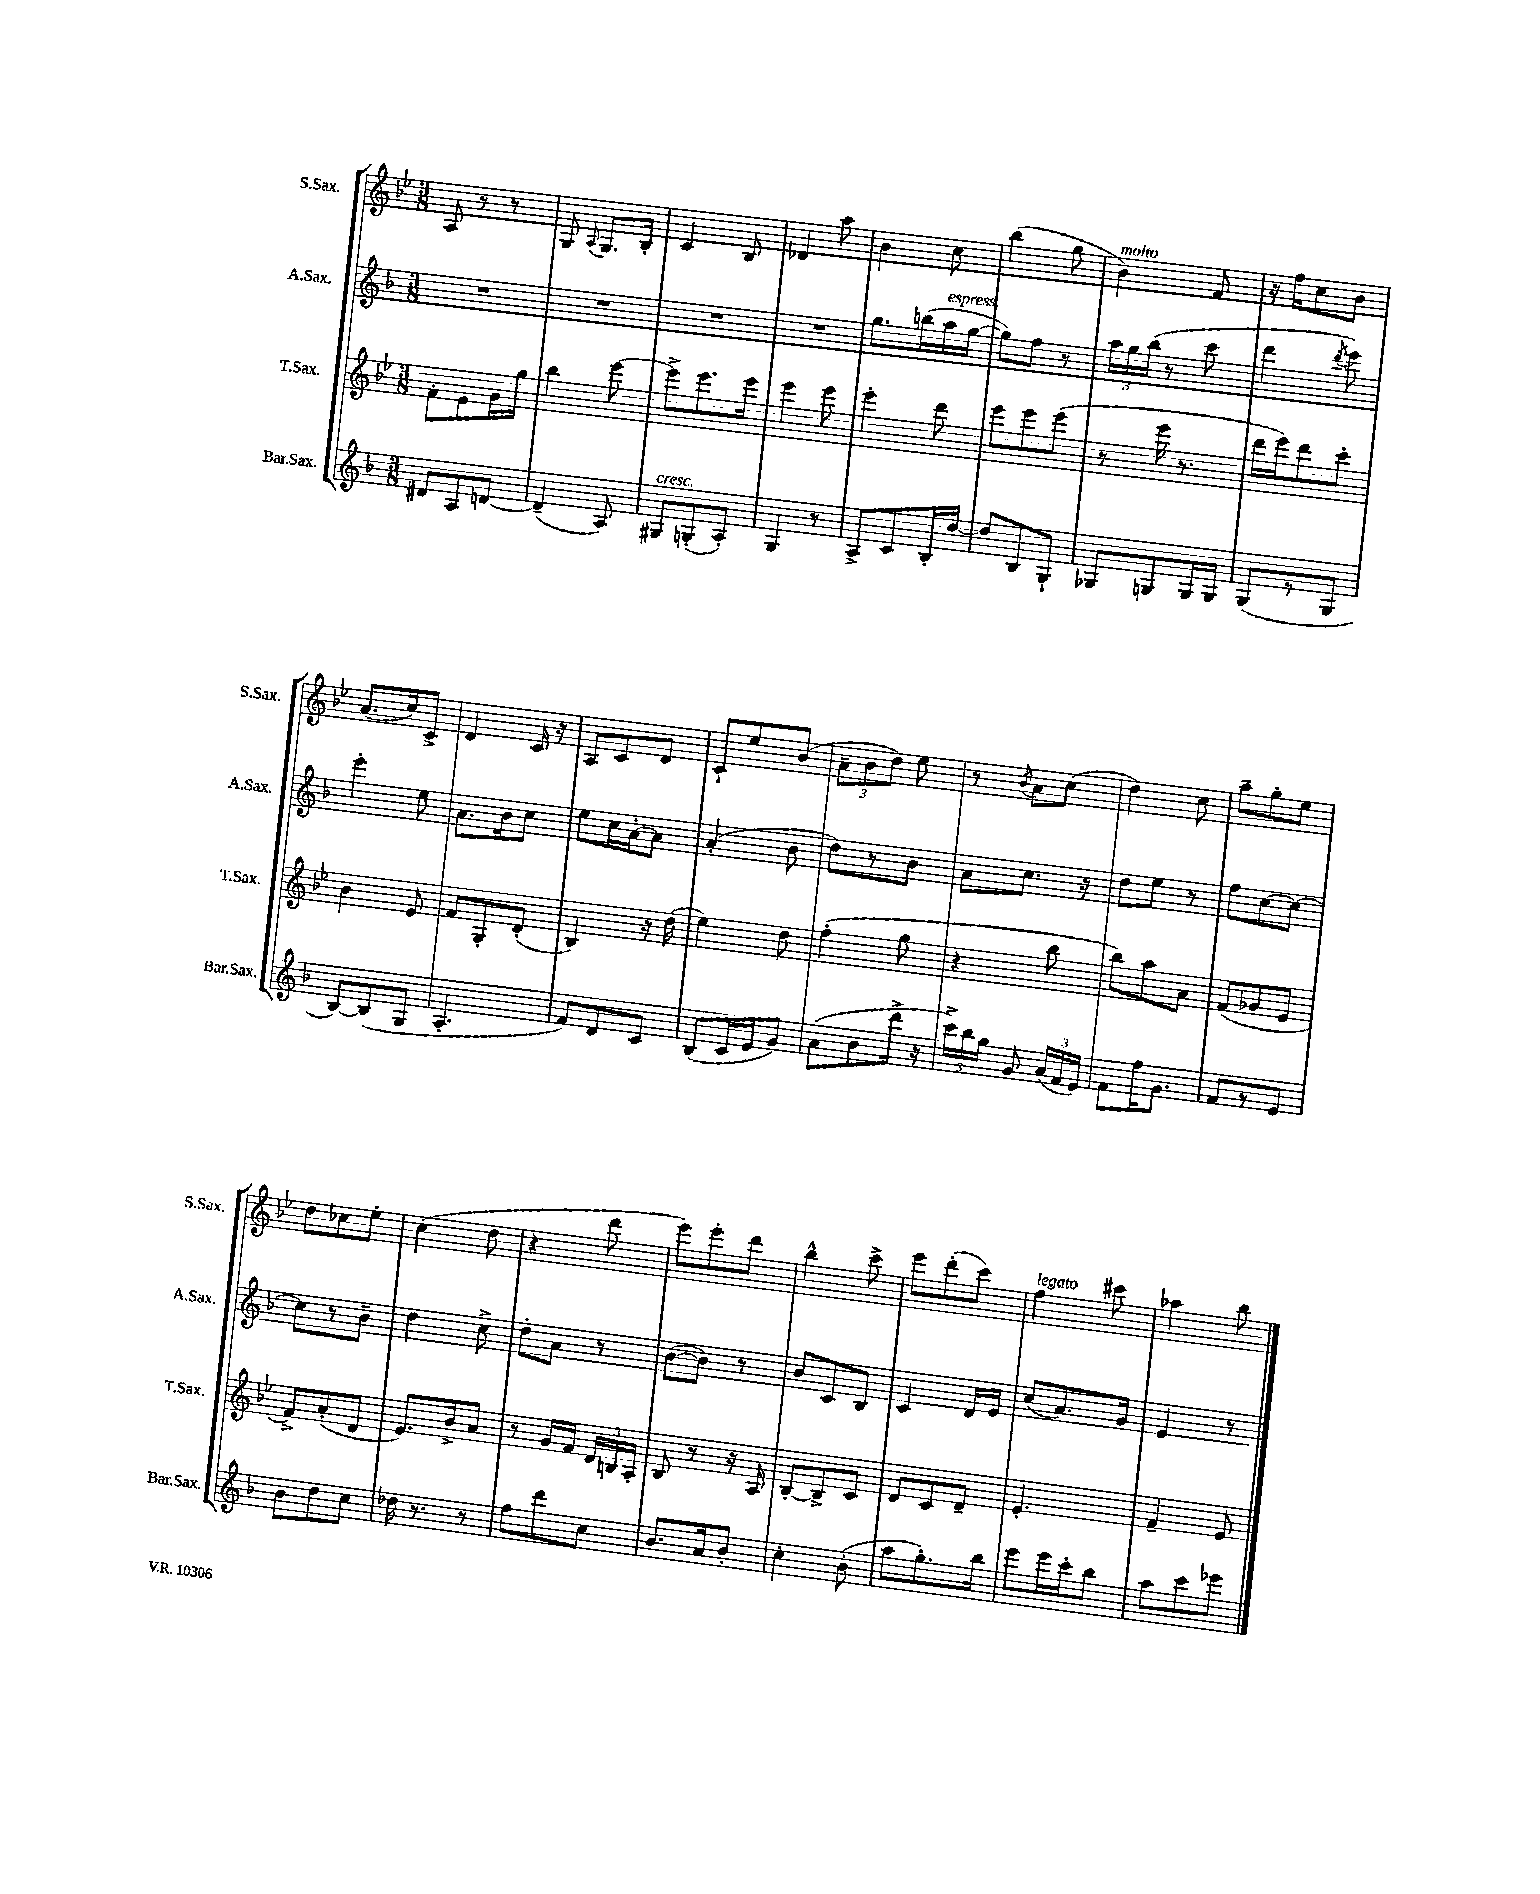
<<
\new StaffGroup <<
\new Staff = "s0" \with { instrumentName = "S.Sax." shortInstrumentName = "S.Sax." } {
    \clef treble \key bes \major \numericTimeSignature \time 3/8
    \autoBeamOff a8 r8 r8 |
    g8 \appoggiatura { a8 } g8.[ bes16]-. |
    c'4 bes8 |
    des'4 a''8 |
    bes'4 c''8 |
    bes''4( g''8 |
    bes'4^\markup { \italic "molto" }) f'8 |
    r16 f''16[ c''8 bes'8] |
    a'8.[( c''16) c'8]-> |
    d'4 c'16 r16 |
    a8[ c'8 d'8] |
    c'8[-! ees''8 bes'8]( |
    \tuplet 3/2 { a'8[-- bes'8 d''8]) } ees''8 |
    r8 \acciaccatura { bes'8 } a'8[ c''8]( |
    d''4) c''8 |
    a''8[-- g''8-. ees''8] |
    d''8[ ces''8 ees''8]-. |
    c''4( d''8 |
    r4 d'''8 |
    ees'''8[) ees'''8-. d'''8] |
    bes''4-^ c'''8-> |
    ees'''8[ d'''8-.( c'''8]) |
    f''4^\markup { \italic "legato" } cis'''8 |
    aes''4 bes''8 \bar "|." |
}
\new Staff = "s1" \with { instrumentName = "A.Sax." shortInstrumentName = "A.Sax." } {
    \clef treble \key f \major \numericTimeSignature \time 3/8
    \autoBeamOff R4. |
    R4. |
    R4. |
    R4. |
    g''8.[ b''16( a''16^\markup { \italic "espress." } g''16]~ |
    g''8[) f''8] r8 |
    \tuplet 3/2 { a''16[ g''16 bes''16]( } r8 c'''8 |
    d'''4 \acciaccatura { d'''8 } e'''8) |
    e'''4-. e''8 |
    a'8.[ bes'16 c''8] |
    e''8[ c''16 a'16~-. a'8] |
    a'4-.( bes'8 |
    d''8[) r8 bes'8] |
    a'8[ c''8.] r16 |
    d''8[ e''8] r8 |
    f''8[ c''8~ c''8]~ |
    c''8[ r8 bes'8]-- |
    d''4 c''8-> |
    d''8[-. a'8] r8 |
    bes'8[~( bes'8]) r8 |
    bes'8[ c'8 bes8] |
    c'4 d'16[ e'16] |
    c''8[( a'8.) g'16] |
    e'4 r8 \bar "|." |
}
\new Staff = "s2" \with { instrumentName = "T.Sax." shortInstrumentName = "T.Sax." } {
    \clef treble \key bes \major \numericTimeSignature \time 3/8
    \autoBeamOff f'8[-. ees'8 g'16 g''16] |
    bes''4 ees'''8~ |
    ees'''8[-> ees'''8. ees'''16] |
    ees'''4 ees'''8 |
    ees'''4-. d'''8 |
    ees'''8[ ees'''8 ees'''8]( |
    r8 ees'''16 r8. |
    d'''16[ ees'''16) d'''8 c'''8]-. |
    bes'4 ees'8 |
    f'8[ g8-. d'8]-.( |
    bes4) r16 d''16( |
    ees''4) d''8 |
    f''4-.( g''8 |
    r4 bes''8 |
    bes''8[) a''8 a'8] |
    f'8[( ges'8 ees'8] |
    f'8[->) a'8-.( d'8] |
    ees'8.[) bes'16-> a'8] |
    r8 g'16[ f'16] \tuplet 3/2 { d'16[ b16 a16]-. } |
    bes8 r8 r16 a16 |
    bes8[~-. bes8-> c'8] |
    d'8[ c'8 d'8]-- |
    ees'4.-. |
    f'4-- ees'8 \bar "|." |
}
\new Staff = "s3" \with { instrumentName = "Bar.Sax." shortInstrumentName = "Bar.Sax." } {
    \clef treble \key f \major \numericTimeSignature \time 3/8
    \autoBeamOff dis'8[ a8 d'8]~ |
    d'4--( a8) |
    gis8[^\markup { \italic "cresc." } g8-.( a8]-.) |
    g4 r8 |
    a8[-> c'8 bes16-. d''16]~ |
    d''8[ bes8 g8]-! |
    ges8[ g8 g16 g16] |
    g8[( r8 g8] |
    bes8[~) bes8( g8] |
    a4.-. |
    f'8[) d'8 c'8] |
    bes8[( c'16 e'16 g'8]) |
    a'8[( bes'8 d'''16]-> r16 |
    \tuplet 3/2 { c'''16[->) bes''16 g''16] } g'8 \tuplet 3/2 { a'16[( f'16 e'16]) } |
    f'8[ f''16 g'8.] |
    f'8[ r8 e'8] |
    bes'8[ d''8 c''8] |
    des''16 r8. r8 |
    f''8[ d'''8 c''8] |
    bes'8.[ a'16 bes'8]-. |
    c''4-. bes'8-.( |
    a''8[ g''8.-.) bes''16] |
    e'''8[ e'''16 c'''16-. bes''8] |
    a''8[ c'''8 ees'''8] \bar "|." |
}
>>
>>
\layout { \context { \Score \remove "Bar_number_engraver" } }
